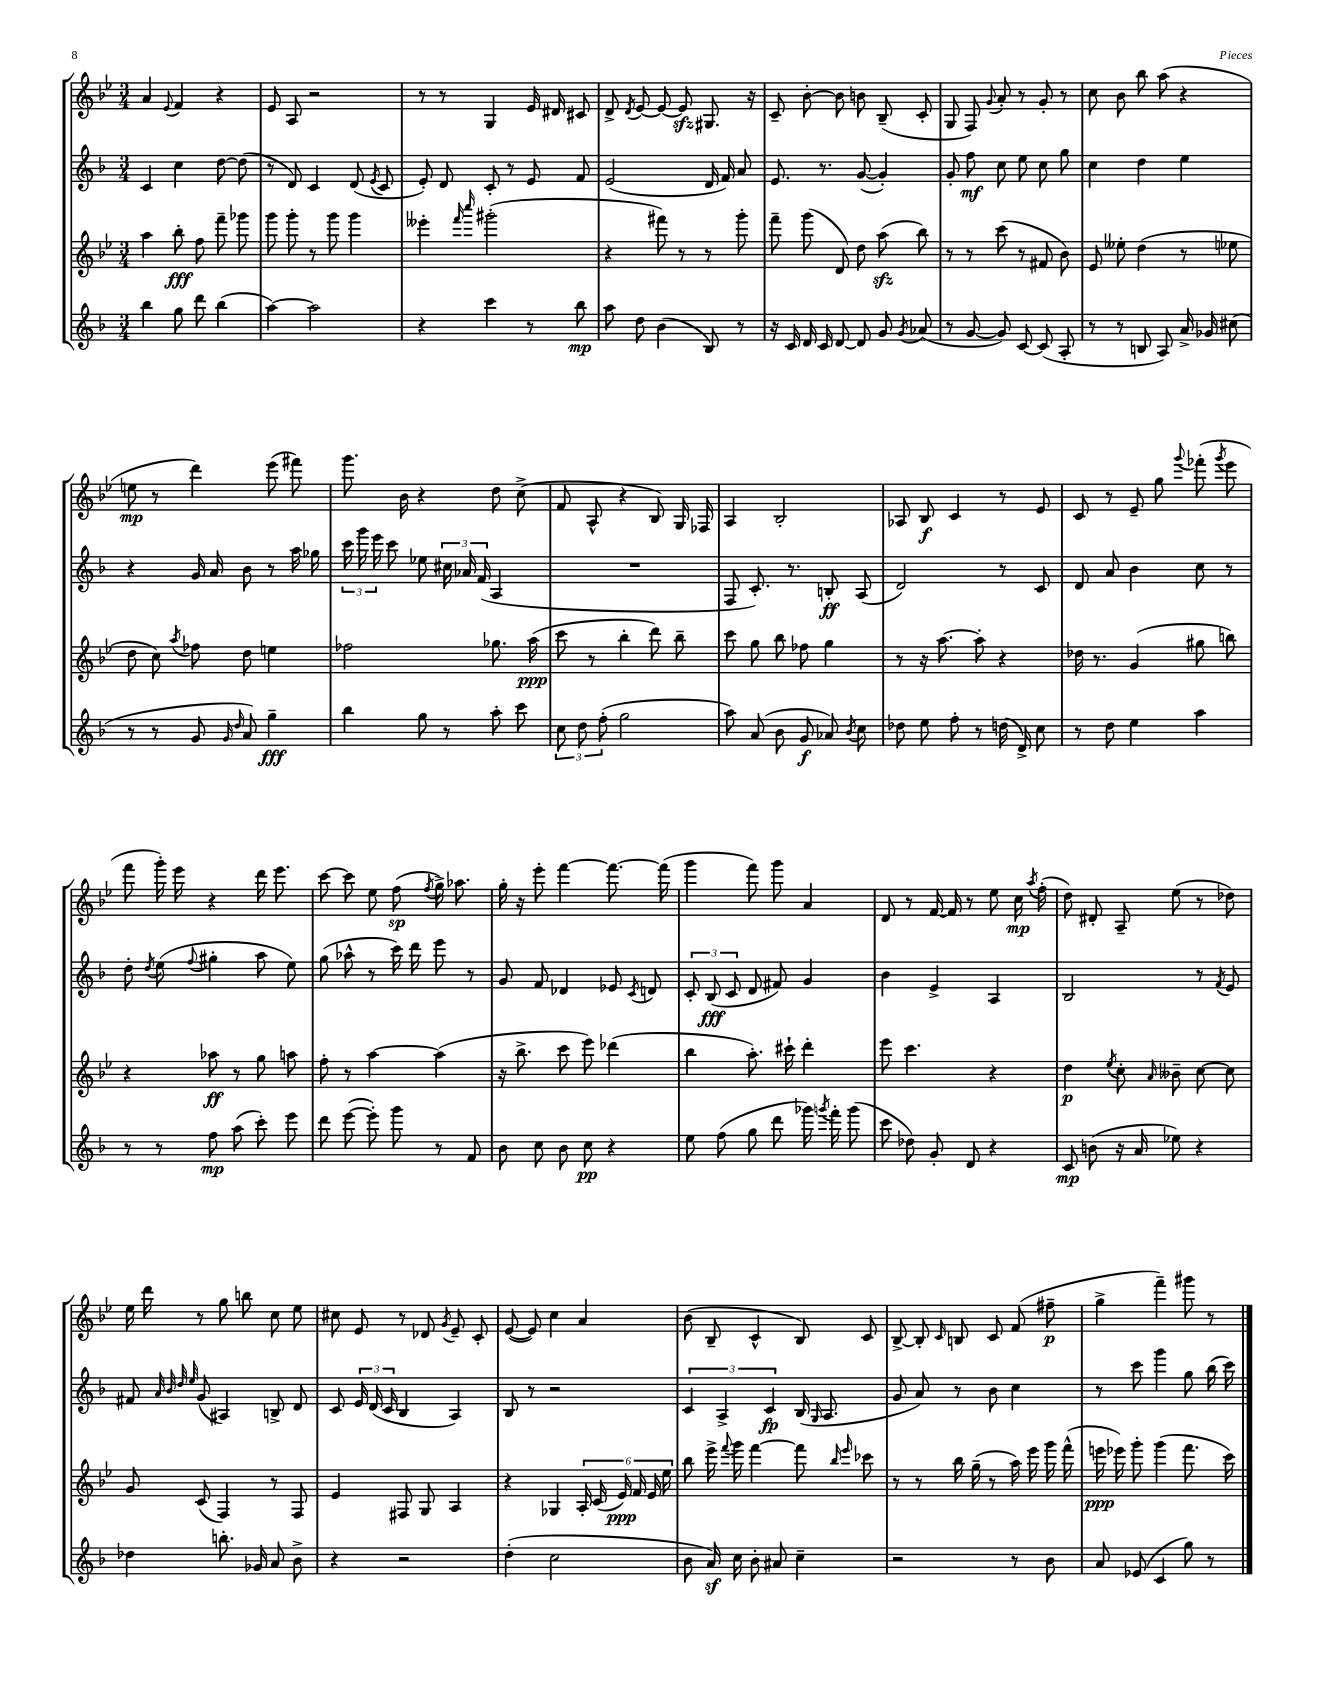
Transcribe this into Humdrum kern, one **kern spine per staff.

**kern	**kern	**kern	**kern
*staff4	*staff3	*staff2	*staff1
*clefG2	*clefG2	*clefG2	*clefG2
*k[b-]	*k[b-e-]	*k[b-]	*k[b-e-]
*M3/4	*M3/4	*M3/4	*M3/4
4bb-	4aa	4c	4a
.	.	.	8qqe-
8gg	8bb-'	4cc	4f
8ddd	8ff	.	.
(4bb-	8fff~	[8dd	4r
.	8ggg-	(8dd]	.
=	=	=	=
[4aa)	8ggg	8r	8e-
.	8ggg'	8d)	8A
2aa]	8r	4c	2r
.	8ggg	.	.
.	4ggg	(8d	.
.	.	8qe	.
.	.	8c	.
=	=	=	=
4r	4eee--'	8e')	8r
.	.	8d	8r
.	16qqfff	.	.
.	16qqcccc	.	.
4ccc	(2ggg#'	8c'	4G
.	.	8r	.
8r	.	8e	16e-
.	.	.	16d#
8bb-	.	8f	8c#
=	=	=	=
8aa	4r	(2e	8d^
.	.	.	8qd
8dd	.	.	[8e-
(4b-	8fff#)	.	8e-_
.	8r	.	8e-]
8B-)	8r	16d	8.G#
.	.	16f)	.
8r	8ggg'	8a	.
.	.	.	16r
=	=	=	=
16r	8fff~	8.e	8c~
16c	.	.	.
16d	(8ggg	.	[8b-'
16c	.	8.r	.
[8d	8d)	.	8b-]
8d]	8dd	([8g	8b
8g	(8aa	4g'])	(8B-~
8qg	.	.	.
(8a-	8bb-)	.	8c'
=	=	=	=
8r	8r	8g'	8G
[8g	8r	8ff	8F)
.	.	.	8qqg
8g])	(8ccc	8cc	8a'
[8c	8r	8ee	8r
(8c]	8f#	8cc	8g'
8A'	8b-)	8gg	8r
=	=	=	=
8r	8e-	4cc	8cc
8r	8ee--'	.	8b-
8B	(4dd	4dd	8bb-
8A)	.	.	(8aa
16a^	8r	4ee	4r
16g-	.	.	.
(8cc#	8ee-	.	.
=	=	=	=
8r	8dd	4r	8ee
8r	8cc)	.	8r
.	8qaa	.	.
8g	8ff-	16g	4ddd)
.	.	16a	.
16qqg	.	.	.
16qqdd	.	.	.
8a)	8dd	8b-	.
4gg~	4ee	8r	(8eee-
.	.	16aa	8fff#)
.	.	16gg-	.
=	=	=	=
4bb-	2ff-	24ccc	8.ggg
.	.	24ggg	.
.	.	24eee	.
.	.	8ccc	.
.	.	.	16b-
8gg	.	8ee-	4r
8r	.	24cc#	.
.	.	24a-	.
.	.	(24f	.
8aa'	8.gg-	4A	8dd
8ccc	.	.	(8cc^
.	(16aa	.	.
=	=	=	=
12cc	8ccc	2.r	8f
12dd	.	.	.
.	8r	.	8A^^
(12ff'	.	.	.
2gg	4bb-'	.	4r
.	8ddd)	.	8B-)
.	8bb-~	.	16G
.	.	.	16F-
=	=	=	=
8aa)	8ccc	8F	4A
(8a	8gg	8.c')	.
8b-	8bb-	.	2B-'
.	.	8.r	.
8g	8ff-	.	.
8a-)	4gg	8B'	.
8qb-	.	.	.
8cc	.	(8A	.
=	=	=	=
8dd-	8r	2d)	8A-
8ee	16r	.	8B-
.	[8.aa	.	.
8ff'	.	.	4c
8r	8aa']	.	.
(16dd	4r	8r	8r
16d^)	.	.	.
8cc	.	8c	8e-
=	=	=	=
8r	16dd-	8d	8c
.	8.r	.	.
8dd	.	8a	8r
4ee	(4g	4b-	8e-~
.	.	.	8gg
.	.	.	8qqggg
4aa	8gg#	8cc	(8fff-'
.	.	.	8qggg
.	8bb)	8r	8eee-
=	=	=	=
8r	4r	8dd'	8fff
.	.	8qdd	.
8r	.	(8ee	16ggg')
.	.	.	16eee-
.	.	8qqff	.
8ff	8aa-	4gg#'	4r
(8aa	8r	.	.
8ccc')	8gg	8aa	16ddd
.	.	.	8.eee-
8eee	8aa	8ee)	.
=	=	=	=
8ddd	8ff'	(8gg	[8ccc
([8eee	8r	8aa-^^	8ccc]
8eee'])	[4aa	8r	8ee-
8ggg	.	16ccc)	(8ff
.	.	16ddd	.
.	.	.	8qff
8r	(4aa]	8eee	16gg^)
.	.	.	8.aa-
8f	.	8r	.
=	=	=	=
8b-	16r	8g	16gg'
.	8.bb-^	.	16r
8cc	.	8f	8eee-'
8b-	8ccc	4d-	[4fff
8cc	8eee-)	.	.
4r	(4ddd-	8e-	8.fff_
.	.	8qc	.
.	.	8d	.
.	.	.	(16fff]
=	=	=	=
8ee	4bb-	12c'	4ggg
.	.	(12B-	.
(8ff	.	.	.
.	.	12c	.
8gg	8.aa')	8d	8fff)
8ddd	.	8f#)	8ggg
.	16ccc#`	.	.
16ggg-)	4ddd'	4g	4a
8qggg	.	.	.
16fff'	.	.	.
(8ggg	.	.	.
=	=	=	=
8ccc	8eee-	4b-	8d
8dd-)	4.ccc	.	8r
8g'	.	4e^	[16f
.	.	.	16f]
8d	.	.	8r
4r	4r	4A	8ee-
.	.	.	16cc
.	.	.	8qaa
.	.	.	(16ff'
=	=	=	=
8c	4dd	2B-	8dd)
(8b	.	.	8d#'
.	8qee-	.	.
16r	8cc'	.	8A~
16a	.	.	.
.	16qqa	.	.
8ee-)	8b--~	.	(8ee-
4r	[8cc	8r	8r
.	.	8qf	.
.	8cc]	8e	8dd-)
=	=	=	=
4dd-	8g	8f#	16ee-
.	.	.	16ddd
.	.	32qqa	.
.	.	32qqb-	.
.	.	32qqdd	.
.	.	32qqee	.
.	(8c	(8g	8r
8.bb'	4F)	4A#)	8gg
.	.	.	8bb
16g-	.	.	.
8a	8r	8B^	8cc
8b-^	8F	8d	8ee-
=	=	=	=
4r	4e-	8c	8cc#
.	.	24e	8e-
.	.	(24d	.
.	.	24c	.
2r	8F#	4B-	8r
.	8G	.	8d-
.	.	.	8qg
.	4A	4A)	8e-~
.	.	.	8c'
=	=	=	=
(4dd'	4r	8B-	([8e-
.	.	8r	8e-])
2cc	4G-	2r	4cc
.	24A'	.	4a
.	(24c	.	.
.	24e-)	.	.
.	24f	.	.
.	24e-	.	.
.	24ee-	.	.
=	=	=	=
8b-	8bb-	6c	(8b-
16a)	16eee-^	.	8B-~
.	.	6A^	.
.	8qqfff	.	.
16cc	16ggg	.	.
8b-'	[4fff	.	4c^^
.	.	6c	.
8a#	.	.	.
4cc~	8fff]	(16B-	8B-)
.	.	16qqG	.
.	.	8.A	.
.	16qqbb-	.	.
.	16qqeee-	.	.
.	8ccc-	.	8c
=	=	=	=
2r	8r	8g	[8B-^
.	8r	8a)	8B-']
.	.	.	16qqc
.	16bb-	8r	8B
.	(16gg~	.	.
.	8r	8b-	8c
8r	16aa)	4cc	(8f
.	16eee-	.	.
8b-	16ggg	.	8ff#~
.	(16fff^^	.	.
=	=	=	=
8a	16eee	8r	4gg^
.	16eee-)	.	.
(8e-	8ggg'	8ccc	.
4c	(4ggg	4ggg	4fff~)
8gg)	8.fff	8gg	8ggg#
8r	.	(16bb-	8r
.	16ccc)	16ccc)	.
==	==	==	==
*-	*-	*-	*-
